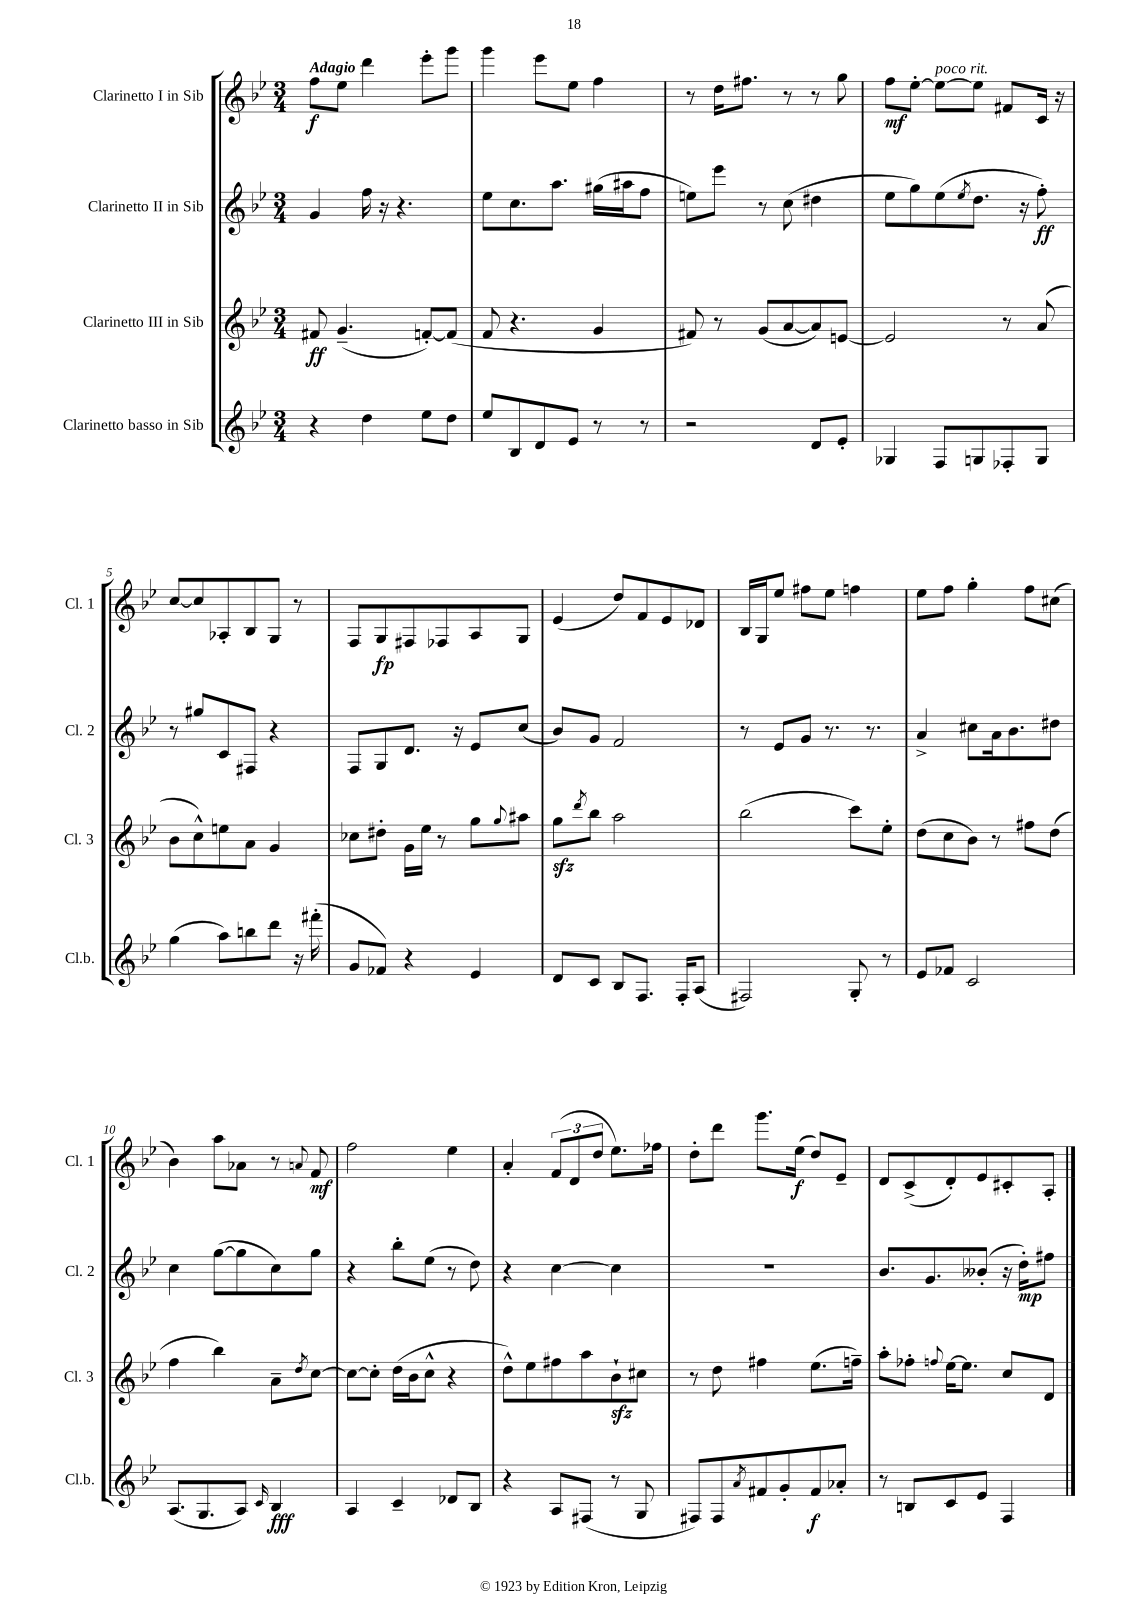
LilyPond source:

<<
\new StaffGroup <<
\new Staff = "s0" \with { instrumentName = "Clarinetto I in Sib" shortInstrumentName = "Cl. 1" } {
    \clef treble \key bes \major \numericTimeSignature \time 3/4 \tempo "Adagio"
    f''8\f ees''8 d'''4 ees'''8-. g'''8 |
    g'''4 ees'''8 ees''8 f''4 |
    r8 d''16 fis''8. r8 r8 g''8 |
    f''8\mf ees''8~-. ees''8~^\markup { \italic "poco rit." } ees''8 fis'8 c'16 r16 |
    c''8~ c''8 aes8-. bes8 g8 r8 |
    f8 g8\fp fis8 fes8 a8 g8 |
    ees'4( d''8) f'8 ees'8 des'8 |
    bes16 g16 ees''8 fis''8 ees''8 f''4 |
    ees''8 f''8 g''4-. f''8 cis''8( |
    bes'4) a''8 aes'8 r8 \appoggiatura { a'8 } f'8\mf |
    f''2 ees''4 |
    a'4-. \tuplet 3/2 { f'8( d'8 d''8 } ees''8.) fes''16 |
    d''8-. d'''8 g'''8. ees''16\f( d''8) ees'8-- |
    d'8 c'8->( d'8-.) ees'8 cis'8-. a8-. \bar "|." |
}
\new Staff = "s1" \with { instrumentName = "Clarinetto II in Sib" shortInstrumentName = "Cl. 2" } {
    \clef treble \key bes \major \numericTimeSignature \time 3/4
    g'4 f''16 r16 r4. |
    ees''8 c''8. a''8. gis''16( ais''16 f''8 |
    e''8) ees'''8 r8 c''8( dis''4 |
    ees''8 g''8) ees''8( \acciaccatura { ees''8 } d''8. r16 f''8-.\ff) |
    r8 gis''8 c'8 fis8 r4 |
    f8 g8 d'8. r16 ees'8 c''8( |
    bes'8) g'8 f'2 |
    r8 ees'8 g'8 r8. r8. |
    a'4-> cis''8 a'16 bes'8. dis''8 |
    c''4 g''8~( g''8 c''8) g''8 |
    r4 bes''8-. ees''8( r8 d''8) |
    r4 c''4~ c''4 |
    R2. |
    bes'8. g'8. beses'8-.( r16 d''16-.\mp) fis''8 \bar "|." |
}
\new Staff = "s2" \with { instrumentName = "Clarinetto III in Sib" shortInstrumentName = "Cl. 3" } {
    \clef treble \key bes \major \numericTimeSignature \time 3/4
    fis'8\ff g'4.--( f'8~-.) f'8( |
    f'8 r4. g'4 |
    fis'8) r8 g'8( a'8~ a'8) e'8~ |
    e'2 r8 a'8( |
    bes'8 c''8-^) e''8 a'8 g'4 |
    ces''8 dis''8-. g'16 ees''16 r8 g''8 \appoggiatura { g''8 } ais''8 |
    g''8\sfz \acciaccatura { d'''8 } bes''8 a''2 |
    bes''2( c'''8) ees''8-. |
    d''8( c''8 bes'8) r8 fis''8 d''8( |
    f''4 bes''4) a'8-- \acciaccatura { d''8 } c''8~ |
    c''8~ c''8-. d''16( bes'16 c''8-^ r4 |
    d''8-^) ees''8 fis''8 a''8 bes'8-!\sfz cis''8 |
    r8 d''8 fis''4 ees''8.( f''16--) |
    a''8-. fes''8-. \appoggiatura { f''8 } ees''16~ ees''8. c''8 d'8 \bar "|." |
}
\new Staff = "s3" \with { instrumentName = "Clarinetto basso in Sib" shortInstrumentName = "Cl.b." } {
    \clef treble \key bes \major \numericTimeSignature \time 3/4
    r4 d''4 ees''8 d''8 |
    ees''8 bes8 d'8 ees'8 r8 r8 |
    r2 d'8 ees'8-. |
    ges4 f8 g8 fes8-. g8 |
    g''4( a''8) b''8 d'''8 r16 fis'''16-.( |
    g'8 fes'8) r4 ees'4 |
    d'8 c'8 bes8 f8. f16-. a8( |
    fis2) g8-. r8 |
    ees'8 fes'8 c'2 |
    a8.( g8. a8) \grace { c'16 } bes4\fff |
    a4 c'4-- des'8 bes8 |
    r4 a8 fis8( r8 g8 |
    fis8) fis8 \acciaccatura { a'8 } fis'8 g'8-. fis'8\f aes'8-. |
    r8 b8 c'8 ees'8 f4 \bar "|." |
}
>>
>>
